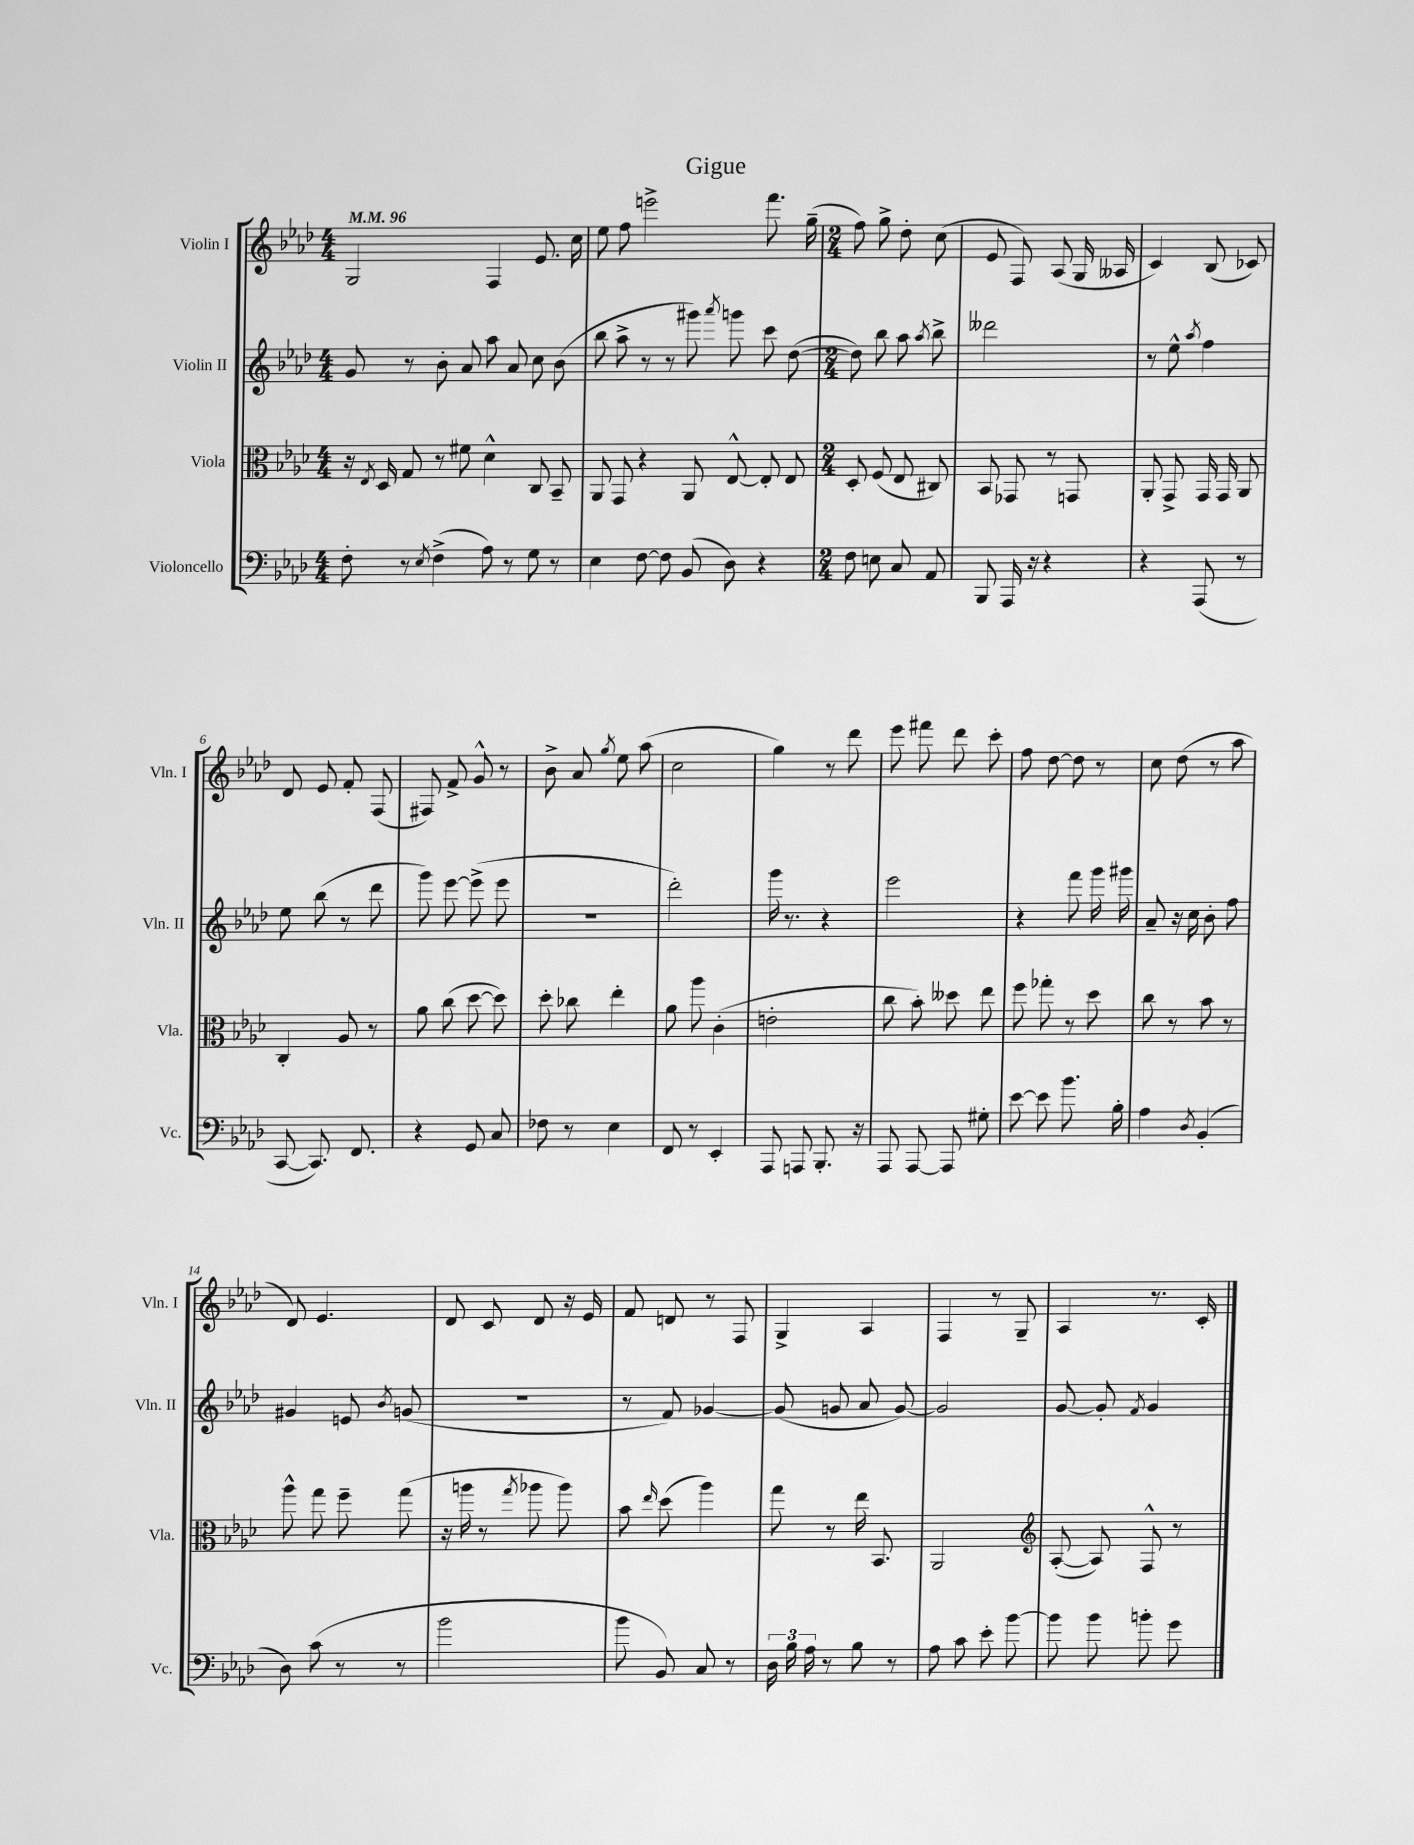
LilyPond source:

\header { title = "Gigue" }
<<
\new StaffGroup <<
\new Staff = "s0" \with { instrumentName = "Violin I" shortInstrumentName = "Vln. I" } {
    \clef treble \key aes \major \numericTimeSignature \time 4/4 \tempo 4 = 96
    \autoBeamOff g2 f4 ees'8. c''16 |
    ees''8 f''8 e'''2-> f'''8. g''16--( |
    \numericTimeSignature \time 2/4 f''8) g''8-> des''8-. c''8( |
    ees'8 f8) aes8( g16 aeses16 |
    c'4) bes8( ces'8) |
    des'8 ees'8 f'8-. f8( |
    fis8) f'8-> g'8-^ r8 |
    bes'8-> aes'8 \acciaccatura { g''8 } ees''8 aes''8( |
    c''2 |
    g''4) r8 des'''8 |
    ees'''8 fis'''8 des'''8 c'''8-. |
    f''8 des''8~ des''8 r8 |
    c''8 des''8( r8 aes''8 |
    des'8) ees'4. |
    des'8 c'8 des'8 r16 ees'16 |
    f'8 d'8 r8 f8 |
    g4-> aes4 |
    f4 r8 g8-- |
    aes4 r8. c'16-. \bar "|." |
}
\new Staff = "s1" \with { instrumentName = "Violin II" shortInstrumentName = "Vln. II" } {
    \clef treble \key aes \major \numericTimeSignature \time 4/4
    \autoBeamOff g'8 r8 bes'8-. aes'8 aes''8 aes'8 c''8 bes'8( |
    bes''8 aes''8-> r8 r8 gis'''8) \acciaccatura { aes'''8 } g'''8 c'''8 des''8~( |
    \numericTimeSignature \time 2/4 des''8) bes''8 aes''8 \acciaccatura { aes''8 } bes''8-> |
    deses'''2 |
    r8 ees''8-^ \acciaccatura { aes''8 } f''4 |
    ees''8 bes''8( r8 des'''8 |
    g'''8) ees'''8~ ees'''8->( ees'''8 |
    R2 |
    des'''2-.) |
    g'''16 r8. r4 |
    ees'''2 |
    r4 f'''8 g'''16 gis'''16 |
    aes'8-- r16 c''16 bes'8-. f''8 |
    gis'4 e'8 \acciaccatura { bes'8 } g'8( |
    r2 |
    r8 f'8) ges'4~ |
    ges'8( g'8 aes'8 g'8~) |
    g'2 |
    g'8~ g'8-. \acciaccatura { f'8 } g'4 \bar "|." |
}
\new Staff = "s2" \with { instrumentName = "Viola" shortInstrumentName = "Vla." } {
    \clef alto \key aes \major \numericTimeSignature \time 4/4
    \autoBeamOff r16 \acciaccatura { ees8 } des16 g8 r8 fis'8 des'4-^ c8 bes,8-- |
    aes,8 g,8 r4 aes,8 ees8~-^ ees8-. ees8 |
    \numericTimeSignature \time 2/4 des8-. f8( ees8 cis8) |
    bes,8 ges,8 r8 g,8 |
    aes,8-. g,8-> g,16 g,16 aes,8 |
    c4-. aes8 r8 |
    aes'8 c''8( des''8~ des''8) |
    des''8-. ces''8 ees''4-. |
    aes'8 aes''8 c'4-.( |
    e'2-. |
    c''8 bes'8-.) deses''8 ees''8 |
    f''8 ges''8-. r8 des''8 |
    c''8 r8 bes'8 r8 |
    aes''8-^ g''8 f''8-- g''8( |
    r16 a''16 r8 \acciaccatura { g''8 } aes''8 aes''8) |
    bes'8 \grace { ees''16 } des''8( aes''4) |
    g''8 r8 ees''16 bes,8. |
    aes,2 |
    \clef treble aes8~-.( aes8) f8-^ r8 \bar "|." |
}
\new Staff = "s3" \with { instrumentName = "Violoncello" shortInstrumentName = "Vc." } {
    \clef bass \key aes \major \numericTimeSignature \time 4/4
    \autoBeamOff f8-. r8 \acciaccatura { ees8 } f4->( aes8) r8 g8 r8 |
    ees4 f8~ f8 bes,8( des8) r4 |
    \numericTimeSignature \time 2/4 f8 e8 c8 aes,8 |
    bes,,8 aes,,16 r16 r4 |
    r4 aes,,8( r8 |
    c,8~ c,8.) f,8. |
    r4 g,8 c8 |
    fes8 r8 ees4 |
    f,8 r8 ees,4-. |
    aes,,8 a,,8 bes,,8.-. r16 |
    aes,,8 aes,,8~ aes,,8 gis8-. |
    ees'8~ ees'8 bes'8. bes16-. |
    aes4 \acciaccatura { des8 } bes,4-.( |
    des8) c'8( r8 r8 |
    bes'2 |
    bes'8 bes,8) c8 r8 |
    \tuplet 3/2 { des16 bes16 aes16 } r8 bes8 r8 |
    aes8 c'8 ees'8-. bes'8~ |
    bes'8 bes'8 b'8-. g'8 \bar "|." |
}
>>
>>
